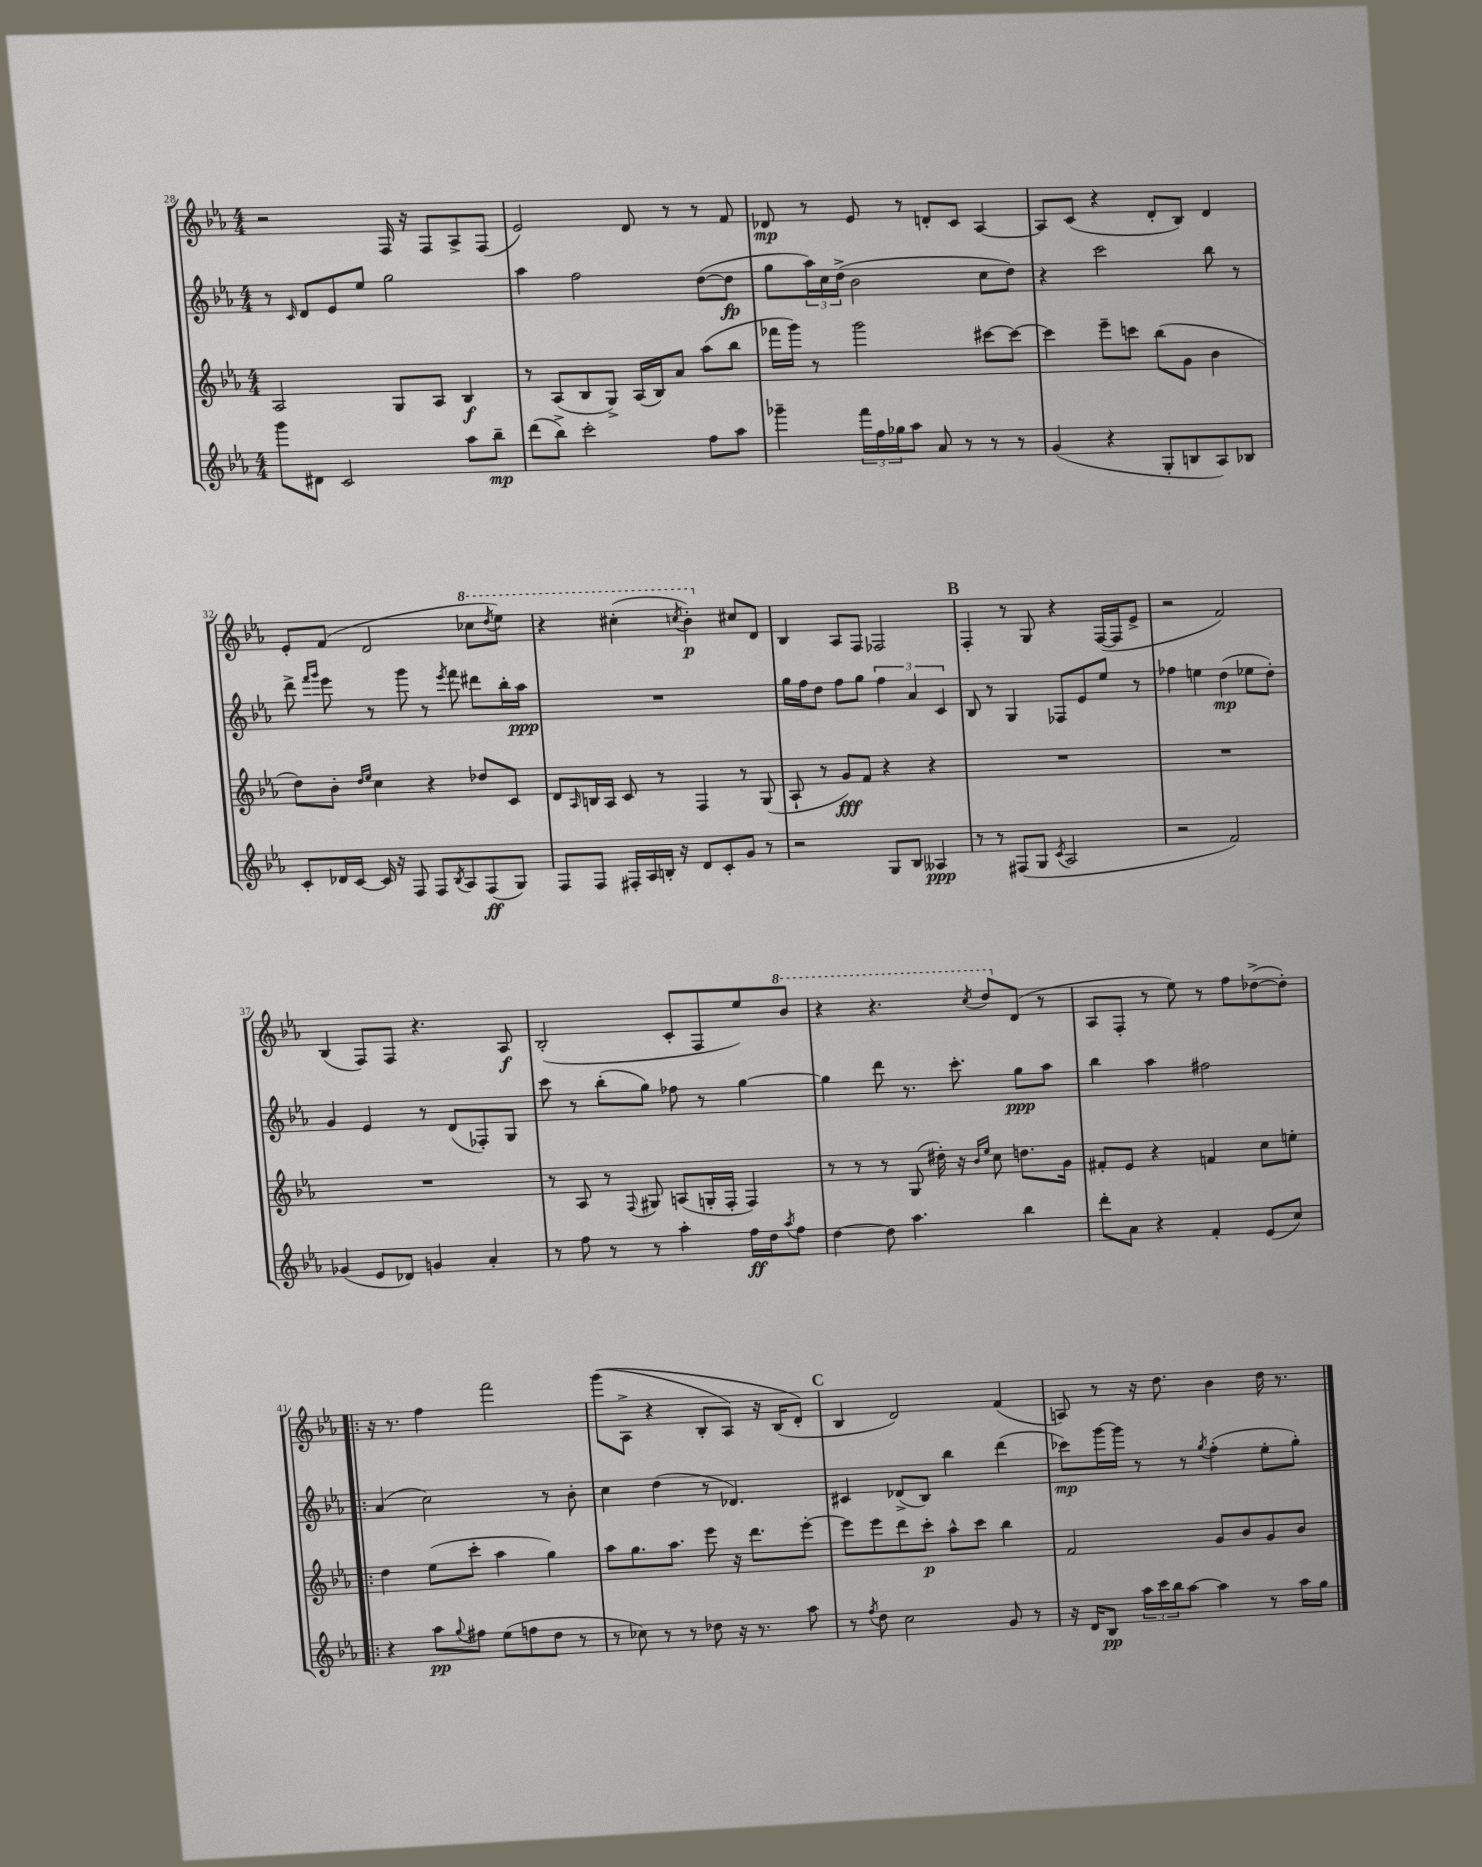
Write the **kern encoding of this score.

**kern	**kern	**kern	**kern
*staff4	*staff3	*staff2	*staff1
*clefG2	*clefG2	*clefG2	*clefG2
*k[b-e-a-]	*k[b-e-a-]	*k[b-e-a-]	*k[b-e-a-]
*M4/4	*M4/4	*M4/4	*M4/4
8ggg\L	2A-/	8r	2r
.	.	16qqc/	.
8d#\J	.	8d/L	.
2c/	.	8e-/	.
.	.	8ee-/J	.
.	8G/L	2gg\	16F/
.	.	.	16r
.	8A-/J	.	8F/L
8aa-\L	4B-/	.	8A-^/
8bb-~\J	.	.	(8F/J
=	=	=	=
(8ddd\L	8r	4aa-\	2e-/)
8bb-^\J)	(8A-/L	.	.
2ccc'\	8B-/	2ff\	.
.	8G^/J)	.	.
.	(16A-/LL	.	8d/
.	16B-/J)	.	.
.	8a-/J	.	8r
8ff\L	(8aa-\L	([8dd\L	8r
8aa-\J	8bb-\J	8dd\]J	8f/
=	=	=	=
4ggg-~\	16fff-\LL	8gg\L	8d-/
.	16ggg\JJ)	.	.
.	8r	24aa-\L)	8r
.	.	24cc\	.
.	.	(24dd^\JJ	.
24fff\LL	2ggg\	2b-\	8e-/
24ff\	.	.	.
24gg-\J	.	.	.
8aa-\J	.	.	8r
8a-/	.	.	8d'/L
8r	.	.	8c/J
8r	[8ccc#\L	8cc\L	[4A-/
8r	8ccc#\_J	8dd\J)	.
=	=	=	=
(4g/	4ccc#\]	4r	8A-/]L
.	.	.	(8c/J
4r	8eee-~\L	2ccc\	4r
.	8ccc\J	.	.
8G'/L	(8bb-\L	.	8d'/L
8B/	8g\J	.	8B-/J)
8A-/)	4b-\	8bb-\	4d/
8B-/J	.	8r	.
=	=	=	=
8c'/L	8dd\L)	8ddd^\	8e-'/L
.	.	16qqfff/LL	.
.	.	16qqggg/JJ	.
16d-/L	8b-'\J	8eee-\	(8f/J
[16c/JJ	.	.	.
.	16qqdd/LL	.	.
.	16qqee-/JJ	.	.
16c/]	4cc\	8r	2d/
16r	.	.	.
8F/	.	8ggg\	.
8F/L	4r	8r	.
8qB-/	.	8qeee-/	.
8A-/	.	8fff\	.
(8F/	8dd-/L	8ddd#\L	8ccc-\L
.	.	.	8qddd/
8G/J)	8c/J	16bb-'\L	8eee-\J)
.	.	16aa-\JJ	.
=	=	=	=
8F/L	8d/L	1r	4r
.	16qqA-/	.	.
8F/J	16B/L	.	.
.	16A-/JJ	.	.
16F#'/LL	8c/	.	(4ccc#'\
16A-/	.	.	.
16B'/JJ	8r	.	.
16r	.	.	.
.	.	.	8qccc/
8d/L	4F/	.	4bb-'\)
8c'/	.	.	.
8g/J	8r	.	8cc#/L
8r	(8G/	.	8d/J
=	=	=	=
2r	8A-`/	16gg\LL	4B-/
.	.	16ff\J	.
.	8r	8dd\J	.
.	8g/L)	8ff\L	8A-/L
.	8f/J	8gg\J	8F/J
8G/L	4r	6ff\	2F-/
8B-/J	.	.	.
.	.	6a-/	.
4A--/	4r	.	.
.	.	6c/	.
=	=	=	=
8r	1r	8B-/	4F'/
8r	.	8r	.
(8F#/L	.	4G/	8r
8G/J	.	.	8G/
8qc/	.	.	.
2A-/	.	8F-/L	4r
.	.	8e-/	.
.	.	8ee-/J	([16F/LL
.	.	.	16F/]J
.	.	8r	8e-^/J
=	=	=	=
2r	1r	4ff-\	2r
.	.	4ee\	.
2f/)	.	(4dd\	2f/)
.	.	8ee-\L	.
.	.	8dd'\J)	.
=	=	=	=
(4g-/	1r	4g/	(4B-/
8e-/L	.	4e-/	8F/L)
8d-/J)	.	.	8F/J
4g/	.	8r	4.r
.	.	(8d/L	.
4a-'/	.	8F-'/)	.
.	.	8G/J	8A-/
=	=	=	=
8r	8r	8ccc\	(2B-'/
8ff\	8A-/	8r	.
8r	8r	(8bb-'\L	.
.	8qqF/	.	.
8r	8G#/	8gg\J)	.
4aa-'\	(8A/L	8ff-\	8c'/L
.	16G'/L	8r	8F/
.	16F'/JJ	.	.
16ff\LL	4F/)	[4gg\	8ee-/)
16dd\J	.	.	.
8qaa-/	.	.	.
8ff\J	.	.	8bb-/J
=	=	=	=
[4dd\	8r	4gg\]	4r
.	8r	.	.
8dd\]	8r	8ddd\	4.r
4.aa-\	(8G/	8.r	.
.	16dd#'\)	.	.
.	16r	8.ccc'\	.
.	16qqb-/LL	.	.
.	16qqee-/JJ	.	8qccc/
.	8cc\	.	8ddd/L
4bb-\	8.dd\L	8gg\L	(8d/J
.	.	8aa-\J	8r
.	16g\Jk	.	.
=	=	=	=
8ddd'\L	8f#'/L	4bb-\	8A-/L
8a-\J	8e-/J	.	8F'/J
4r	4r	4aa-\	8r
.	.	.	8ee-\)
4f'/	4f/	2ff#\	8r
.	.	.	8ff\L
(8e-/L	8cc\L	.	([8dd-^\
8cc/J)	8ee'\J	.	8dd-'\]J)
=!|:	=!|:	=!|:	=!|:
4r	4dd\	(4a-/	16r
.	.	.	8.r
8aa-\L	(8ee-\L	2cc\)	4ff\
8qqgg/	.	.	.
8ff#\J	8ccc'\J	.	.
(8ee-\L	4aa-\	.	2fff\
8ff\	.	.	.
8dd\J	4gg\)	8r	.
8r	.	8b-'\	.
=	=	=	=
8r	8aa-\L	4cc\	&((8ggg\L
8cc-\)	8.gg\	.	8A-^\J
8r	.	(4dd\	4r
.	8.aa-\J	.	.
8r	.	.	.
8dd-\	8eee-\	8r	8B-'/L
16r	16r	4.d-/)	8A-/J)
8.r	8.ddd\L	.	.
.	.	.	16r
.	.	.	(16B-/LK
8aa-\	[8eee-'\J	.	8d'/J&)
=	=	=	=
8r	8eee-\]L	4c#/	4B-/
8qff/	.	.	.
8dd\	8eee-\	.	.
2cc\	8ddd\	(8d-^/L	2d/)
.	8ccc'\J	8B-/J)	.
.	8aa-^^\L	4bb-\	.
.	8ccc\J	.	.
8g/	4bb-\	(4ddd\	(4f/
8r	.	.	.
=	=	=	=
16r	2f/	8ccc-\L)	8A/)
16d/LK	.	.	.
8B-/J	.	[16ggg\L	8r
.	.	16ggg\]JJ	.
24aa-\LL	.	8r	16r
24ccc\	.	.	.
.	.	.	8.dd\
24bb-\J	.	.	.
[8aa-\J	.	8r	.
.	.	8qgg/	.
4aa-\]	8g/L	(4ff'\	4b-\
.	8b-/	.	.
8r	8g/	8ee-'\L	16dd\
.	.	.	8.r
16aa-\LL	8b-/J	8gg'\J)	.
16gg\JJ	.	.	.
==	==	==	==
*-	*-	*-	*-
